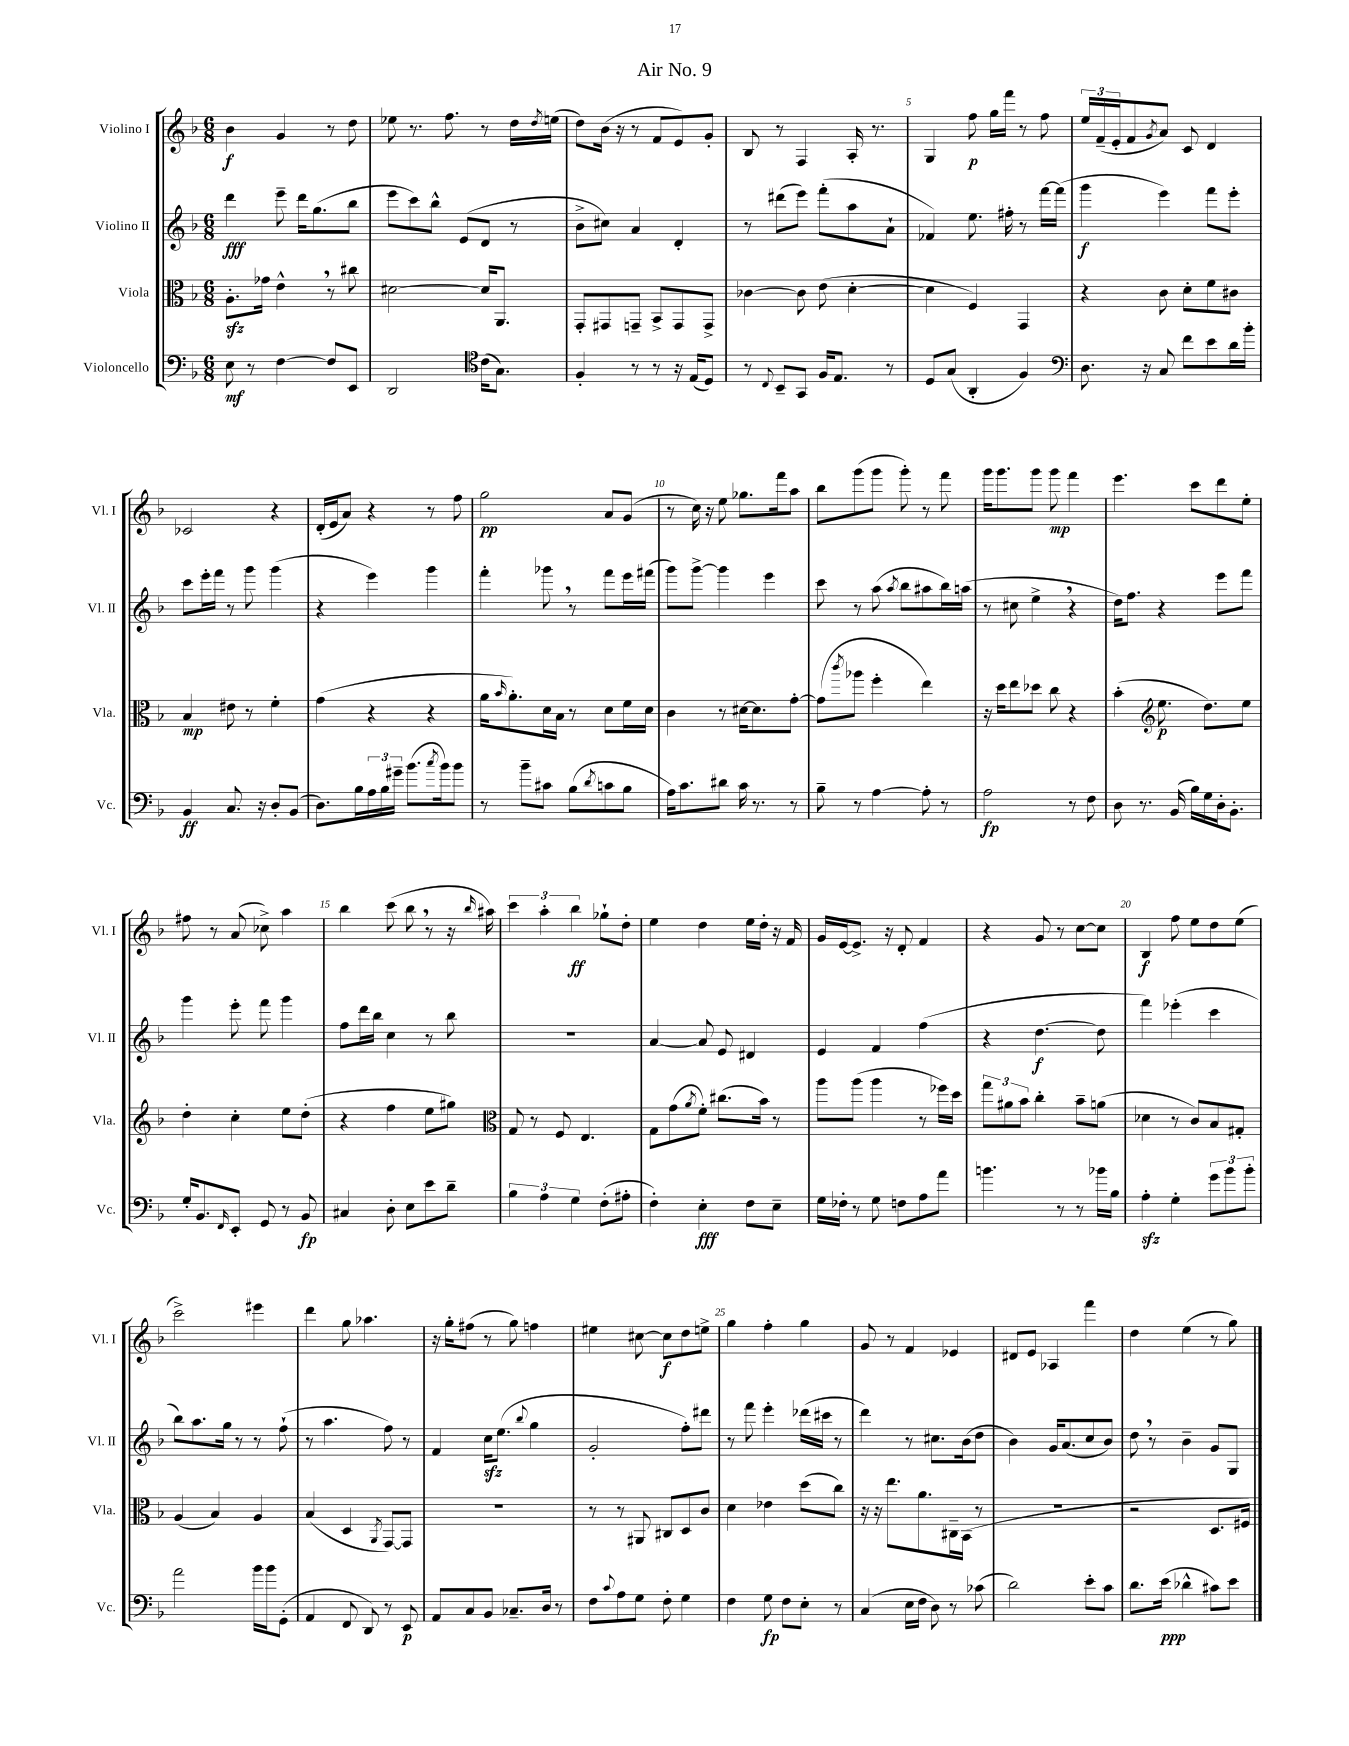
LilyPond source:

\header { title = "Air No. 9" }
<<
\new StaffGroup <<
\new Staff = "s0" \with { instrumentName = "Violino I" shortInstrumentName = "Vl. I" } {
    \clef treble \key f \major \numericTimeSignature \time 6/8
    bes'4\f g'4 r8 d''8 |
    ees''8 r8. f''8. r8 d''16 \acciaccatura { d''8 } e''16( |
    d''8) bes'16( r16 r8 f'8 e'8) g'8-. |
    bes8 r8 f4 a16-. r8. |
    g4 f''8\p g''16 f'''16 r8 f''8 |
    \tuplet 3/2 { e''16 f'16--( e'16-. } f'8 \acciaccatura { g'8 } a'8) c'8 d'4 |
    ces'2 r4 |
    d'16-.( e'16 a'8) r4 r8 f''8 |
    g''2\pp a'8 g'8( |
    r8 c''16) r16 e''8 ges''8. f'''16 a''8 |
    bes''8 g'''8( g'''8 g'''8-.) r8 f'''8 |
    g'''16 g'''8. g'''8 g'''8\mp f'''4 |
    e'''4. c'''8 d'''8 e''8-. |
    fis''8 r8 a'8( ces''8->) a''4 |
    bes''4 c'''8( bes''8 \breathe r8 r16 \grace { bes''16 } ais''16) |
    \tuplet 3/2 { c'''4 a''4-. bes''4\ff } ges''8-! d''8-. |
    e''4 d''4 e''16 d''16-. r16 f'16 |
    g'16 e'16~ e'8.-> r16 d'8-. f'4 |
    r4 g'8 r8 c''8~ c''8 |
    bes4\f f''8 e''8 d''8 e''8( |
    c'''2->) eis'''4 |
    d'''4 g''8 aes''4. |
    r16 g''16-. fis''8( r8 g''8) f''4 |
    eis''4 cis''8~ cis''8\f d''8 e''8-> |
    g''4 f''4-. g''4 |
    g'8 r8 f'4 ees'4 |
    dis'8 e'8 aes4 f'''4 |
    d''4 e''4( r8 g''8) \bar "|." |
}
\new Staff = "s1" \with { instrumentName = "Violino II" shortInstrumentName = "Vl. II" } {
    \clef treble \key f \major \numericTimeSignature \time 6/8
    d'''4\fff e'''8-- d'''16 g''8.( bes''8 |
    e'''8 c'''8) bes''8-^ e'8( d'8 r8 |
    bes'8-> cis''8) a'4 d'4-. |
    r8 dis'''8( e'''8) f'''8-.( a''8 a'8-! |
    fes'4) e''8. fis''16-. r8 f'''16~ f'''16( |
    g'''4\f e'''4) f'''8 e'''8-. |
    c'''8 e'''16-. f'''16 r8 g'''8 g'''4( |
    r4 e'''4) g'''4 |
    f'''4-. ges'''8 \breathe r8 f'''8 e'''16 fis'''16( |
    g'''8) g'''8~-> g'''4 e'''4 |
    c'''8 r8 a''8( \acciaccatura { a''8 } bes''8 ais''8 bes''16) a''16( |
    r8 cis''8 e''4-> \breathe r4 |
    d''16) f''8. r4 e'''8 f'''8 |
    g'''4 e'''8-. f'''8 g'''4 |
    f''8 d'''16 bes''16 c''4 r8 bes''8 |
    R2. |
    a'4~ a'8 e'8 dis'4 |
    e'4 f'4 f''4( |
    r4 d''4.~\f d''8 |
    f'''4) ees'''4-.( c'''4 |
    bes''8) a''8. g''16 r8 r8 f''8-!( |
    r8 a''4. f''8) r8 |
    f'4 c''16\sfz e''8.( \appoggiatura { bes''8 } g''4 |
    g'2-. f''8-.) dis'''8 |
    r8 f'''8 e'''4-. des'''16( cis'''16 r8 |
    d'''4) r8 cis''8. bes'16( d''8 |
    bes'4) g'16 a'8.( c''8 bes'8) |
    d''8 \breathe r8 bes'4-- g'8 g8 \bar "|." |
}
\new Staff = "s2" \with { instrumentName = "Viola" shortInstrumentName = "Vla." } {
    \clef alto \key f \major \numericTimeSignature \time 6/8
    a8.-.\sfz ges'16 e'4-^ \breathe r8 cis''8 |
    dis'2~ dis'16 a,8. |
    g,8-. gis,8 g,8-- bes,8-> g,8 g,8-> |
    ces'4~ ces'8 e'8( d'4~-. |
    d'4 f4) g,4 |
    r4 c'8 d'8-. f'8 cis'8 |
    bes4\mp eis'8 r8 f'4-. |
    g'4( r4 r4 |
    a'16 \grace { bes'16 } a'8.-.) d'16 bes16 r8 d'8 f'16 d'16 |
    c'4 r8 dis'16~ dis'8. g'8~-. |
    g'8( \acciaccatura { c'''8 } aes''8 f''4-. e''4) |
    r16 d''16 e''8 des''8 c''8 r4 |
    bes'4-.( \clef treble e''8.\p d''8.) e''8 |
    d''4-. c''4-. e''8 d''8-.( |
    r4 f''4 e''8 gis''8) |
    \clef alto g8 r8 f8 e4. |
    g8 g'8( \acciaccatura { a'8 } f'8-.) cis''8.( bes'16) r8 |
    a''8 a''8( a''4 r8 fes''16) d''16 |
    \tuplet 3/2 { g''8 ais'8 bes'8 } c''4-. bes'8-- a'8( |
    des'4 r8 c'8) bes8 gis8-. |
    a4( bes4) a4 |
    bes4( d4 \acciaccatura { a,8 } g,8~) g,8 |
    R2. |
    r8 r8 ais,8 cis8 d8 c'8 |
    d'4 ees'4 d''8( c''8) |
    r16 r16 e''8. a'8. cis16-- bes,16( r8 |
    R2. |
    r2 d8. fis16) \bar "|." |
}
\new Staff = "s3" \with { instrumentName = "Violoncello" shortInstrumentName = "Vc." } {
    \clef bass \key f \major \numericTimeSignature \time 6/8
    e8\mf r8 f4~ f8 e,8 |
    d,2 \clef tenor c'16( g8.) |
    f4-. r8 r8 r16 e16( d8) |
    r8 \appoggiatura { c8 } bes,8-- g,8 f16 e8. r8 |
    d8 g8( a,4-. f4) |
    \clef bass d8. r16 c8 f'8 e'8 d'16 bes'16-. |
    bes,4\ff c8. r16 d8-. bes,8( |
    d8.) bes16 \tuplet 3/2 { a16 bes16 gis'16-- } bes'8.( \acciaccatura { c''8 } bes'16) bes'8 |
    r8 bes'8-- cis'8 bes8( \acciaccatura { d'8 } c'8 bes8 |
    a16) c'8. dis'8 c'16 r8. r8 |
    bes8-- r8 a4~ a8-. r8 |
    a2\fp r8 f8 |
    d8 r8. bes,16( bes16) g16 d16-. bes,8.-. |
    g16-. bes,8. \grace { f,16 } e,8-. g,8 r8 bes,8\fp |
    cis4 d8-. e8 e'8 d'8-- |
    \tuplet 3/2 { bes4 a4 g4 } f8-.( ais8-. |
    f4-.) e4-.\fff f8 e8-- |
    g16 fes16-. r8 g8 f8 a8 a'8 |
    b'4. r8 r8 bes'16 bes16 |
    a4-.\sfz g4-. \tuplet 3/2 { g'8 bes'8 bes'8-. } |
    a'2 bes'16 bes'16 g,8-.( |
    a,4 f,8 d,8) r8 e,8\p |
    a,8 c8 bes,8 ces8.-- d16 r8 |
    f8 \appoggiatura { c'8 } a8 g8 f8-. g4 |
    f4 g8\fp f8 e8-. r8 |
    c4( e16 f16 d8) r8 ces'8( |
    d'2) e'8-. c'8 |
    d'8. e'16\ppp( des'4-^ cis'8) e'8 \bar "|." |
}
>>
>>
\layout { \context { \Score \override BarNumber.break-visibility = ##(#f #t #t) barNumberVisibility = #(every-nth-bar-number-visible 5) } }
